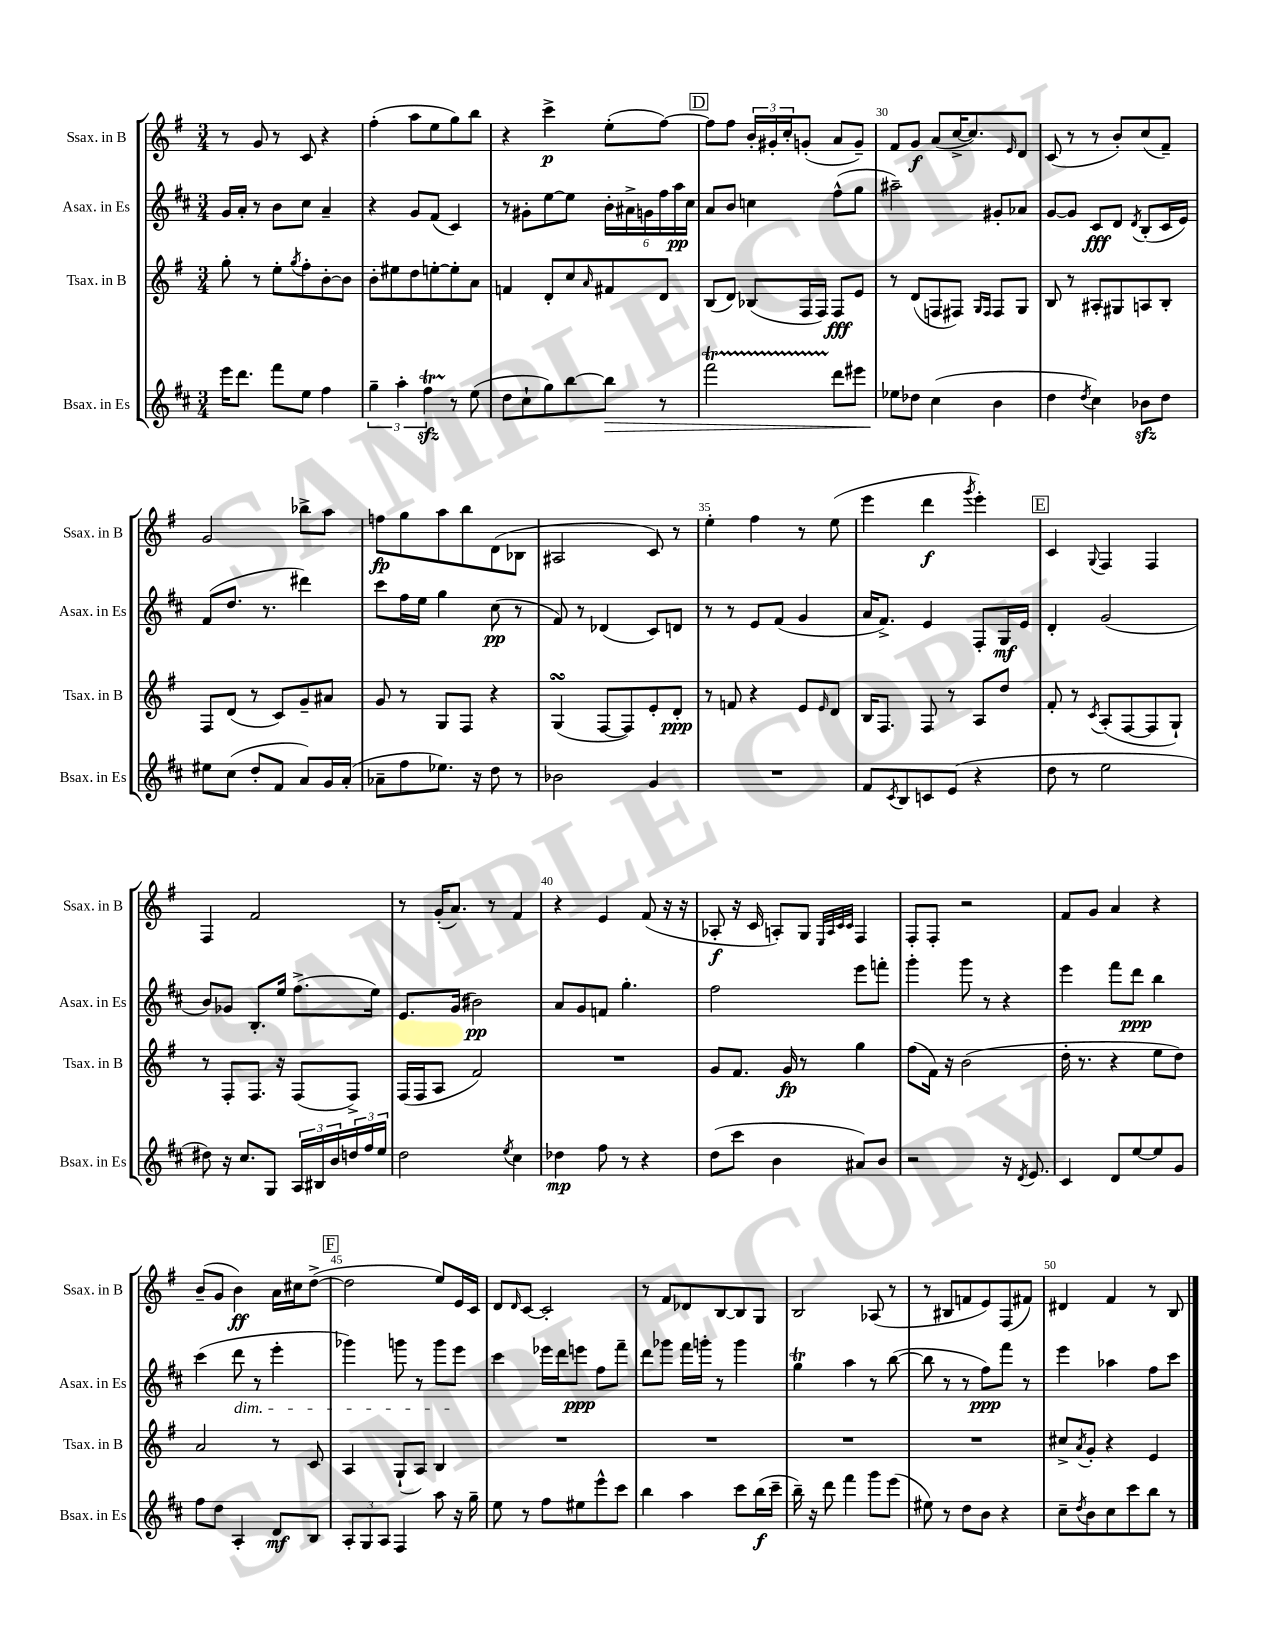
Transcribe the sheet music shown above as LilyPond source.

<<
\new StaffGroup <<
\new Staff = "s0" \with { instrumentName = "Ssax. in B" shortInstrumentName = "Ssax. in B" } {
    \clef treble \key g \major \numericTimeSignature \time 3/4
    r8 g'8 r8 c'8 r4 |
    fis''4-.( a''8 e''8 g''8) b''8 |
    r4 c'''4->\p e''8-.( fis''8~) |
    \mark \markup { \box "D" } fis''8 fis''8 \tuplet 3/2 { b'16-. gis'16-. c''16-. } g'8-.( a'8 g'8--) |
    fis'8 g'8\f a'8( c''16~-> c''8.) \grace { e'16 } d'8 |
    c'8( r8 r8 b'8-.) c''8( fis'8--) |
    g'2 bes''8-> a''8 |
    f''8\fp g''8 a''8 b''8 d'8( bes8 |
    ais2 c'8) r8 |
    e''4-. fis''4 r8 e''8( |
    e'''4 d'''4\f \acciaccatura { g'''8 } e'''4-.) |
    \mark \markup { \box "E" } c'4 \appoggiatura { g8 } fis4 fis4 |
    fis4 fis'2 |
    r8 g'16-.( a'8.) r8 fis'4 |
    r4 e'4 fis'8( r16 r16 |
    aes8-.\f r16 c'16 a8-.) g8 \grace { e32 a32 c'32 c'32 } fis4 |
    fis8-. fis8-. r2 |
    fis'8 g'8 a'4 r4 |
    b'8--( g'8 b'4\ff) a'16 cis''16 d''8~->( |
    \mark \markup { \box "F" } d''2 e''8) e'16 c'16 |
    d'8 \grace { d'16 } c'8~ c'2-. |
    r8 fis'8 des'8 b8~ b8 g8 |
    b2 aes8( r8 |
    r8 bis8 f'8 e'8) fis8( fis'8) |
    dis'4 fis'4 r8 b8 \bar "|." |
}
\new Staff = "s1" \with { instrumentName = "Asax. in Es" shortInstrumentName = "Asax. in Es" } {
    \clef treble \key d \major \numericTimeSignature \time 3/4
    g'16 a'16-. r8 b'8 cis''8 a'4-- |
    r4 g'8 fis'8( cis'4) |
    r8 gis'8-. e''8~ e''8 \tuplet 6/4 { b'16-. ais'16-> g'16 fis''16 a''16\pp cis''16 } |
    \mark \markup { \box "D" } a'8 b'8 c''4 fis''8-^( g''8 |
    ais''2--) gis'8-. aes'8 |
    g'8~ g'8 cis'8\fff d'8 \acciaccatura { d'8 } b8-.( cis'16 e'16) |
    fis'8( d''8. r8. dis'''4) |
    cis'''8 fis''16 e''16 g''4 cis''8\pp( r8 |
    fis'8) r8 des'4( cis'8) d'8 |
    r8 r8 e'8 fis'8( g'4 |
    a'16 fis'8.->) e'4 fis8-. g16\mf e'16 |
    \mark \markup { \box "E" } d'4-. g'2( |
    b'8) ges'8 b8.-. e''16 fis''8.->( e''16) |
    e'8. g'16( bis'2\pp) |
    a'8 g'8 f'8 g''4.-. |
    fis''2 e'''8 f'''8-. |
    g'''4-. g'''8 r8 r4 |
    e'''4 fis'''8 d'''8\ppp b''4 |
    cis'''4( d'''8\dim r8 e'''4-. |
    \mark \markup { \box "F" } ges'''4) g'''8 r8 g'''8 e'''8\! |
    cis'''4 ees'''16 d'''16 e'''8\ppp fis''8 fis'''8-- |
    d'''8 ges'''8 fis'''16 g'''16-. r8 g'''4 |
    g''4\trill a''4 r8 b''8~( |
    b''8 r8 r8 fis''8\ppp) fis'''8 r8 |
    e'''4 aes''4 fis''8 cis'''8 \bar "|." |
}
\new Staff = "s2" \with { instrumentName = "Tsax. in B" shortInstrumentName = "Tsax. in B" } {
    \clef treble \key g \major \numericTimeSignature \time 3/4
    g''8-. r8 e''8-. \acciaccatura { g''8 } fis''8-. b'8~-. b'8 |
    b'8-. eis''8 d''8 e''8~-. e''8-. a'8 |
    f'4 d'8-. c''8 \grace { a'16 } fis'8 d'8 |
    \mark \markup { \box "D" } b8( d'8) bes8( fis16 fis16) fis8\fff e'8 |
    r8 d'8( f8 fis8) \grace { g16 fis16 } fis8 g8 |
    b8 r8 ais8-. gis8 a8 b8-. |
    fis8 d'8( r8 c'8) g'8-- ais'8 |
    g'8 r8 g8 fis8 r4 |
    g4\turn( fis8~ fis8) e'8-. d'8-.\ppp |
    r8 f'8 r4 e'8 \grace { e'16 } d'8 |
    b16 fis8. fis8 r8 a8 d''8 |
    \mark \markup { \box "E" } fis'8-. r8 \acciaccatura { c'8 } a8-.( fis8~ fis8 g8-!) |
    r8 fis8-. fis8. r16 fis8( fis8->) |
    fis16( fis16 a8 fis'2) |
    R2. |
    g'8 fis'8. g'16\fp r8 g''4 |
    fis''8( fis'16) r16 b'2( |
    d''16-. r8. r4 e''8 d''8) |
    a'2 r8 c'8 |
    \mark \markup { \box "F" } a4 g8-!( a8) b4 |
    R2. |
    R2. |
    R2. |
    R2. |
    cis''8-> \acciaccatura { a'8 } g'8-. r4 e'4 \bar "|." |
}
\new Staff = "s3" \with { instrumentName = "Bsax. in Es" shortInstrumentName = "Bsax. in Es" } {
    \clef treble \key d \major \numericTimeSignature \time 3/4
    e'''16 d'''8. fis'''8 e''8 fis''4 |
    \tuplet 3/2 { g''4-- a''4-. fis''4\startTrillSpan\sfz } r8\stopTrillSpan e''8( |
    d''8 cis''8-! g''8) b''8~ b''8\> r8 |
    \mark \markup { \box "D" } fis'''2\startTrillSpan d'''8\stopTrillSpan eis'''8 |
    ees''8\! des''8 cis''4( b'4 |
    d''4 \acciaccatura { d''8 } cis''4) bes'8\sfz d''8 |
    eis''8 cis''8( d''8-. fis'8 a'8) g'16 a'16-.( |
    aes'8-- fis''8 ees''8.) r16 d''8 r8 |
    bes'2 g'4 |
    R2. |
    fis'8 \acciaccatura { cis'8 } b8 c'8 e'8( r4 |
    \mark \markup { \box "E" } d''8 r8 e''2 |
    dis''8) r16 cis''8. g8 \tuplet 3/2 { a16 bis16 b'16 } \tuplet 3/2 { d''16 fis''16 e''16 } |
    d''2 \acciaccatura { e''8 } cis''4 |
    des''4\mp fis''8 r8 r4 |
    d''8( cis'''8 b'4 ais'8) b'8 |
    r2 r16 \acciaccatura { d'8 } e'8. |
    cis'4 d'8 e''8~ e''8 g'8 |
    fis''8 d''8 a4-. d'8\mf b8 |
    \mark \markup { \box "F" } \tuplet 3/2 { a8-. g8 a8 } fis4 a''8 r16 g''16-- |
    e''8 r8 fis''8 eis''8 e'''8-^ cis'''8 |
    b''4 a''4 cis'''8 b''16\f( cis'''16-- |
    b''16--) r16 d'''8 fis'''4 g'''8 e'''8( |
    eis''8) r8 d''8 b'8 r4 |
    cis''8-- \acciaccatura { d''8 } b'8 cis''8 cis'''8 b''8 r8 \bar "|." |
}
>>
>>
\layout { \context { \Score currentBarNumber = #26 \override BarNumber.break-visibility = ##(#f #t #t) barNumberVisibility = #(every-nth-bar-number-visible 5) } }
